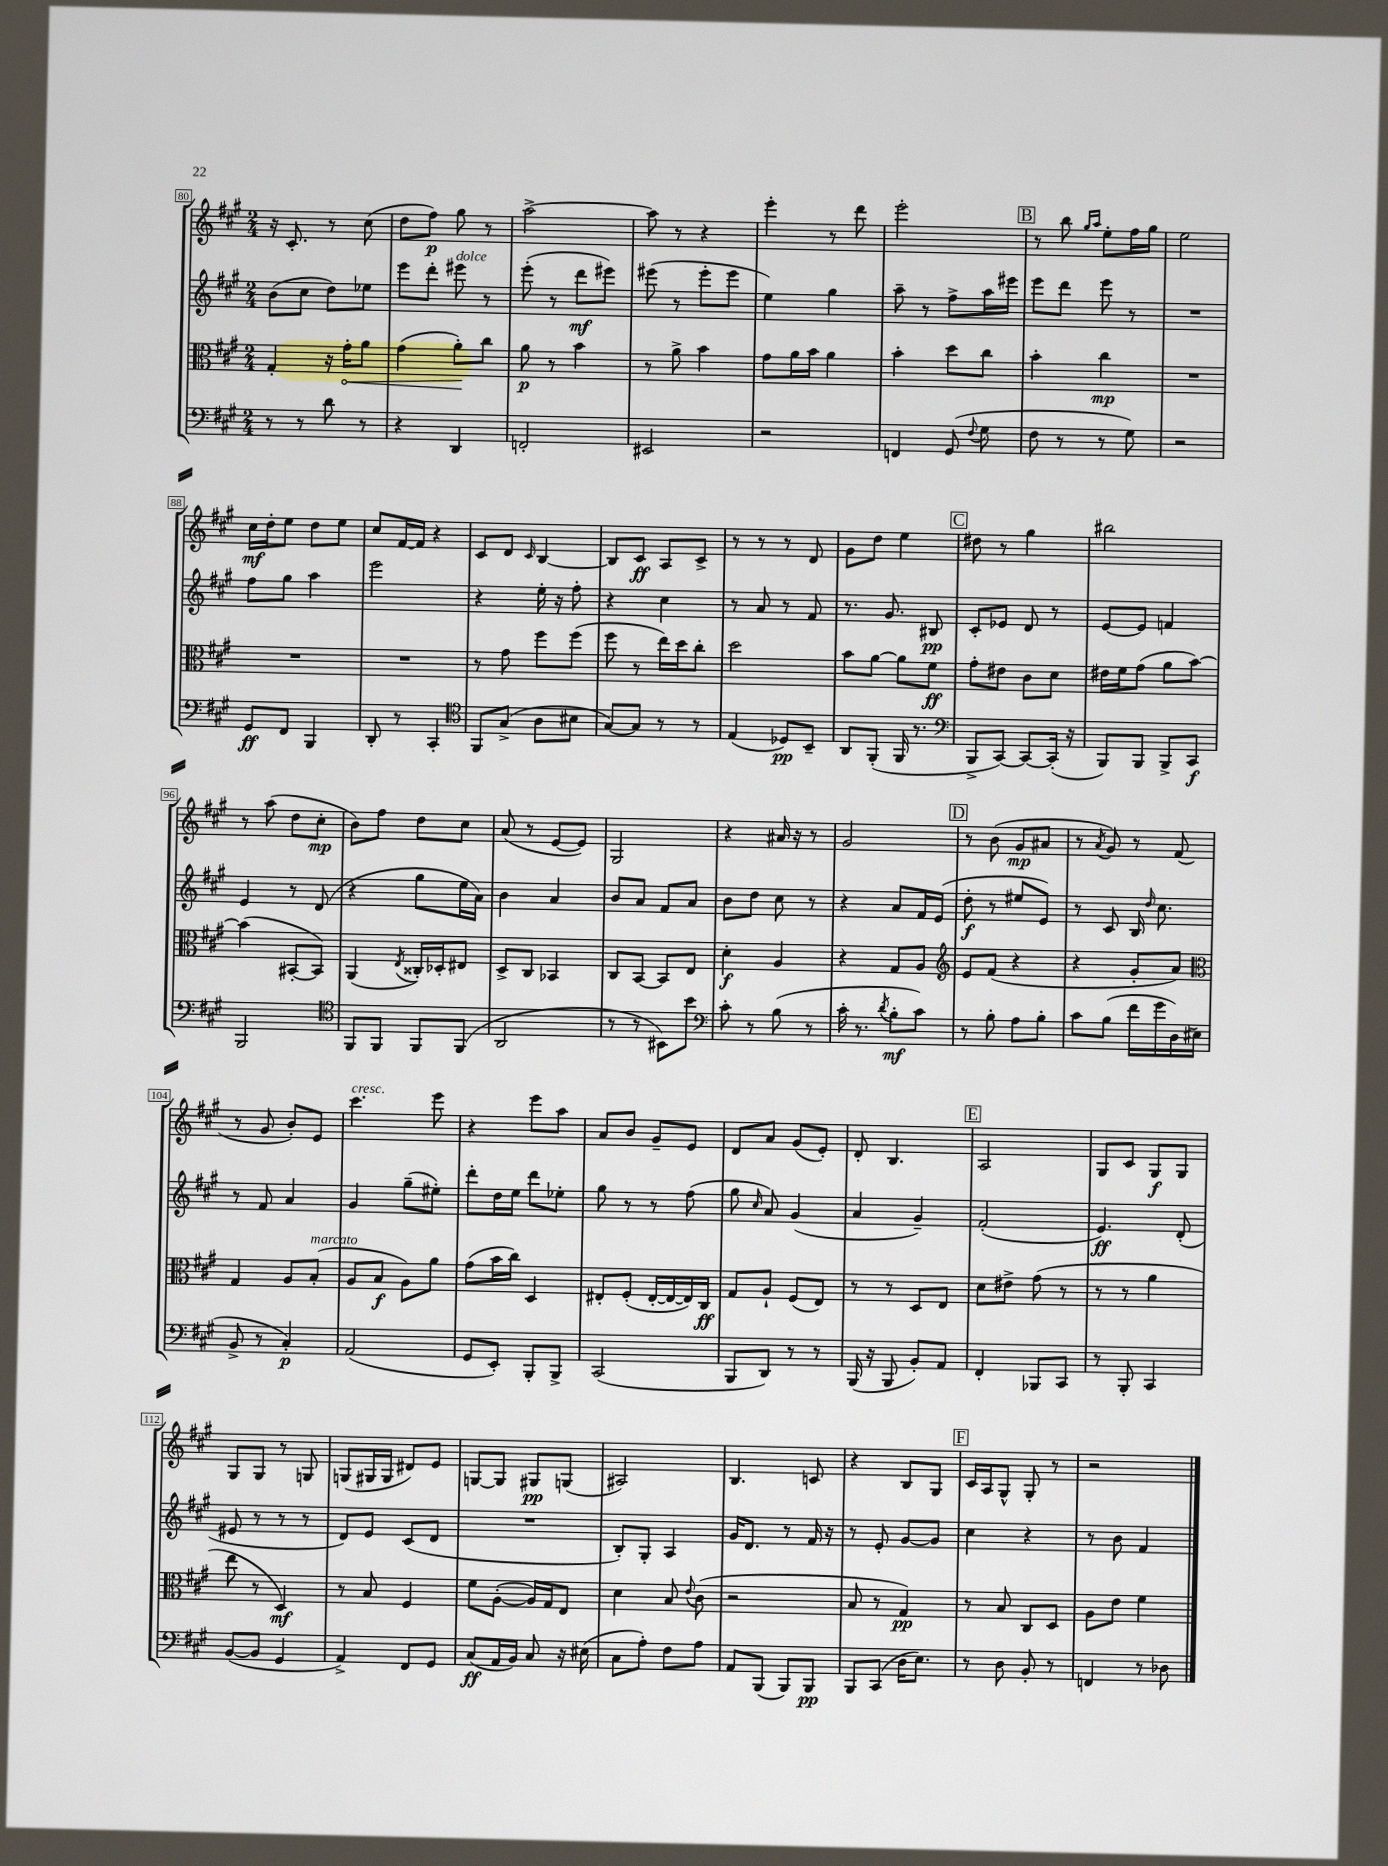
<<
\new StaffGroup <<
\new Staff = "s0" {
    \clef treble \key a \major \numericTimeSignature \time 2/4
    \autoBeamOff r16 cis'8.-. r8 cis''8( |
    d''8[ fis''8]\p) gis''8 r8 |
    a''2~-> |
    a''8 r8 r4 |
    e'''4-. r8 d'''8 |
    e'''2-. |
    \mark \markup { \box "B" } r8 b''8 \grace { gis''16[ a''16] } e''8[-. fis''16 gis''16] |
    e''2 |
    cis''16[\mf d''16-. e''8] d''8[ e''8] |
    cis''8[ fis'16~ fis'16] r4 |
    cis'8[ d'8] \grace { cis'16 } b4~ |
    b8[ cis'8]\ff a8[ cis'8]-> |
    r8 r8 r8 d'8 |
    gis'8[ d''8] e''4 |
    \mark \markup { \box "C" } dis''8 r8 gis''4 |
    bis''2 |
    r8 a''8( d''8[ cis''8]-.\mp |
    b'8[) fis''8] d''8[ cis''8] |
    a'8( r8 e'8[~ e'8]) |
    gis2 |
    r4 ais'16 r16 r8 |
    gis'2 |
    \mark \markup { \box "D" } r8 b'8( gis'8[\mp ais'8] |
    r8 \acciaccatura { a'8 } gis'8) r8 fis'8( |
    r8 gis'8 b'8[-.) e'8] |
    cis'''4.^\markup { \italic "cresc." } e'''8 |
    r4 e'''8[ a''8] |
    a'8[ b'8] gis'8[-- e'8] |
    d'8[ a'8] gis'8[( e'8]-.) |
    d'8-. b4. |
    \mark \markup { \box "E" } a2 |
    gis8[ cis'8] gis8[\f gis8] |
    gis8[ gis8] r8 g8 |
    g8[( gis16 gis16] dis'8[) e'8] |
    g8[~ g8] gis8[\pp g8]( |
    ais2) |
    b4. c'8 |
    r4 b8[ gis8] |
    \mark \markup { \box "F" } cis'16[ a16 gis8]-^ gis8-. r8 |
    r2 \bar "|." |
}
\new Staff = "s1" {
    \clef treble \key a \major \numericTimeSignature \time 2/4
    \autoBeamOff b'8[( cis''8] d''8[) ees''8] |
    e'''8[ d'''8]-. eis'''8^\markup { \italic "dolce" } r8 |
    e'''8-.( r8 d'''8[\mf eis'''8]) |
    eis'''8( r8 eis'''8[-. eis'''8] |
    e''4) gis''4 |
    a''8-- r8 fis''8[-> a''16 eis'''16] |
    \mark \markup { \box "B" } e'''8[ d'''8] e'''8 r8 |
    R2 |
    fis''8[ gis''8] a''4 |
    e'''2 |
    r4 e''16-. r16 fis''8-. |
    r4 cis''4 |
    r8 a'8 r8 fis'8 |
    r8. gis'8. bis8\pp |
    \mark \markup { \box "C" } cis'8[-. ees'8] d'8 r8 |
    e'8[~ e'8] f'4 |
    e'4 r8 d'8( |
    r4 gis''8[ e''16 a'16]) |
    b'4 a'4 |
    b'8[ a'8] fis'8[ a'8] |
    b'8[ d''8] cis''8 r8 |
    r4 a'8[ fis'16 e'16]( |
    \mark \markup { \box "D" } d''8-.\f r8 eis''8[ e'8]) |
    r8 cis'8 b16 \grace { d''16 } cis''8. |
    r8 fis'8 a'4 |
    gis'4 gis''8[--( eis''8]-.) |
    d'''8[-. d''16 e''16] d'''8[ ees''8]-. |
    gis''8 r8 r8 fis''8( |
    gis''8 \grace { cis''16 } a'8) gis'4( |
    a'4 gis'4--) |
    \mark \markup { \box "E" } fis'2-.( |
    e'4.\ff) d'8-.( |
    eis'8 r8 r8 r8 |
    d'8[) e'8] cis'8[( d'8] |
    R2 |
    b8[-.) gis8]-. a4 |
    gis'16[ d'8.] r8 fis'16 r16 |
    r8 e'8-. gis'8[~ gis'8] |
    \mark \markup { \box "F" } cis''4 r4 |
    r8 b'8 fis'4 \bar "|." |
}
\new Staff = "s2" {
    \clef alto \key a \major \numericTimeSignature \time 2/4
    \autoBeamOff gis4-. r16 \once \override Hairpin.circled-tip = ##t gis'16[-.\< a'8] |
    gis'4( a'8[-.\!) cis''8] |
    a'8\p r8 b'4 |
    r8 a'8-> b'4 |
    gis'8[ a'16 b'16] a'4 |
    b'4-. d''8[ cis''8] |
    \mark \markup { \box "B" } b'4-. cis''4\mp |
    R2 |
    R2 |
    R2 |
    r8 gis'8 fis''8[ fis''8]( |
    fis''8 r8 e''16[) d''16 cis''8]-. |
    d''2 |
    b'8[ a'8]~ a'8[ fis'8]\ff |
    \mark \markup { \box "C" } gis'8[-. eis'8] cis'8[ d'8] |
    eis'16[ fis'16 gis'8]( a'8[ b'8]~) |
    b'4( bis,8[~-. bis,8]) |
    a,4( \acciaccatura { e8 } cisis16[-.) des16-. eis8] |
    d8[-> cis8] bes,4 |
    cis8[ b,8]~ b,8[ e8] |
    d'4-.\f a4 |
    r4 gis8[ a8] |
    \mark \markup { \box "D" } \clef treble e'8[ fis'8]( r4 |
    r4 gis'8[-. a'8]) |
    \clef alto gis4 a8[ b8]-.^\markup { \italic "marcato" }( |
    a8[ b8]\f a8[) a'8] |
    gis'8[( b'16 cis''16]) d4 |
    eis8[-. fis8]-.( eis16[~-. eis16~ eis16) cis16]\ff |
    gis8[ a8]-! fis8[( e8]) |
    r8 r8 d8[ e8] |
    \mark \markup { \box "E" } d'8[ eis'8]-> gis'8( r8 |
    r8 r8 a'4 |
    e''8 r8 d4\mf) |
    r8 b8 fis4 |
    fis'8[ a8]~-.( a16[) gis16 e8] |
    d'4 b8 \appoggiatura { e'8 } cis'8( |
    r2 |
    b8 r8 gis4\pp) |
    \mark \markup { \box "F" } r8 b8 cis8[ d8] |
    a8[ e'8] fis'4 \bar "|." |
}
\new Staff = "s3" {
    \clef bass \key a \major \numericTimeSignature \time 2/4
    \autoBeamOff r8 r8 d'8 r8 |
    r4 d,4 |
    f,2-. |
    eis,2 |
    r2 |
    f,4 gis,8( \appoggiatura { fis8 } gis8 |
    \mark \markup { \box "B" } fis8 r8 r8 gis8) |
    r2 |
    gis,8[\ff fis,8] b,,4 |
    d,8-. r8 cis,4-. |
    \clef tenor fis,8[ gis8]->( a8[ bis8] |
    gis8[~) gis8] r8 r8 |
    e4( des8[\pp) b,8]-- |
    a,8[ fis,8]-.( fis,16 r8. |
    \mark \markup { \box "C" } \clef bass b,,8[-> cis,8]~) cis,8[~ cis,16]-.( r16 |
    b,,8[) b,,8] b,,8[-> cis,8]\f |
    b,,2 |
    \clef tenor fis,8[ fis,8] fis,8[ fis,8]( |
    a,2 |
    r8 r8 bis,8[) b'8] |
    \clef bass cis'8-. r8 b8( r8 |
    cis'16-. r8. \acciaccatura { d'8 } b8[-.\mf cis'8]) |
    \mark \markup { \box "D" } r8 b8-. a8[ b8]-. |
    cis'8[ b8]( fis'16[ gis'16 d16) eis16]( |
    b,8-> r8 cis4-.\p) |
    a,2( |
    gis,8[ e,8]-.) b,,8[-. b,,8]-> |
    cis,2( |
    b,,8[ d,8]) r8 r8 |
    b,,16( r16 b,,8 b,8[-.) a,8] |
    \mark \markup { \box "E" } fis,4-. bes,,8[ cis,8] |
    r8 b,,8-. cis,4 |
    b,8[~( b,8] gis,4 |
    a,4->) fis,8[ gis,8] |
    cis8[\ff( a,16 b,16]) cis8 r16 eis16( |
    cis8[ a8]-.) fis8[ a8] |
    a,8[ b,,8]( b,,8[) b,,8]\pp |
    b,,8[ cis,8]( d16[ e8.]) |
    \mark \markup { \box "F" } r8 d8 b,8-. r8 |
    f,4 r8 des8 \bar "|." |
}
>>
>>
\layout { \context { \Score currentBarNumber = #80 \override BarNumber.stencil = #(make-stencil-boxer 0.1 0.3 ly:text-interface::print) } }
